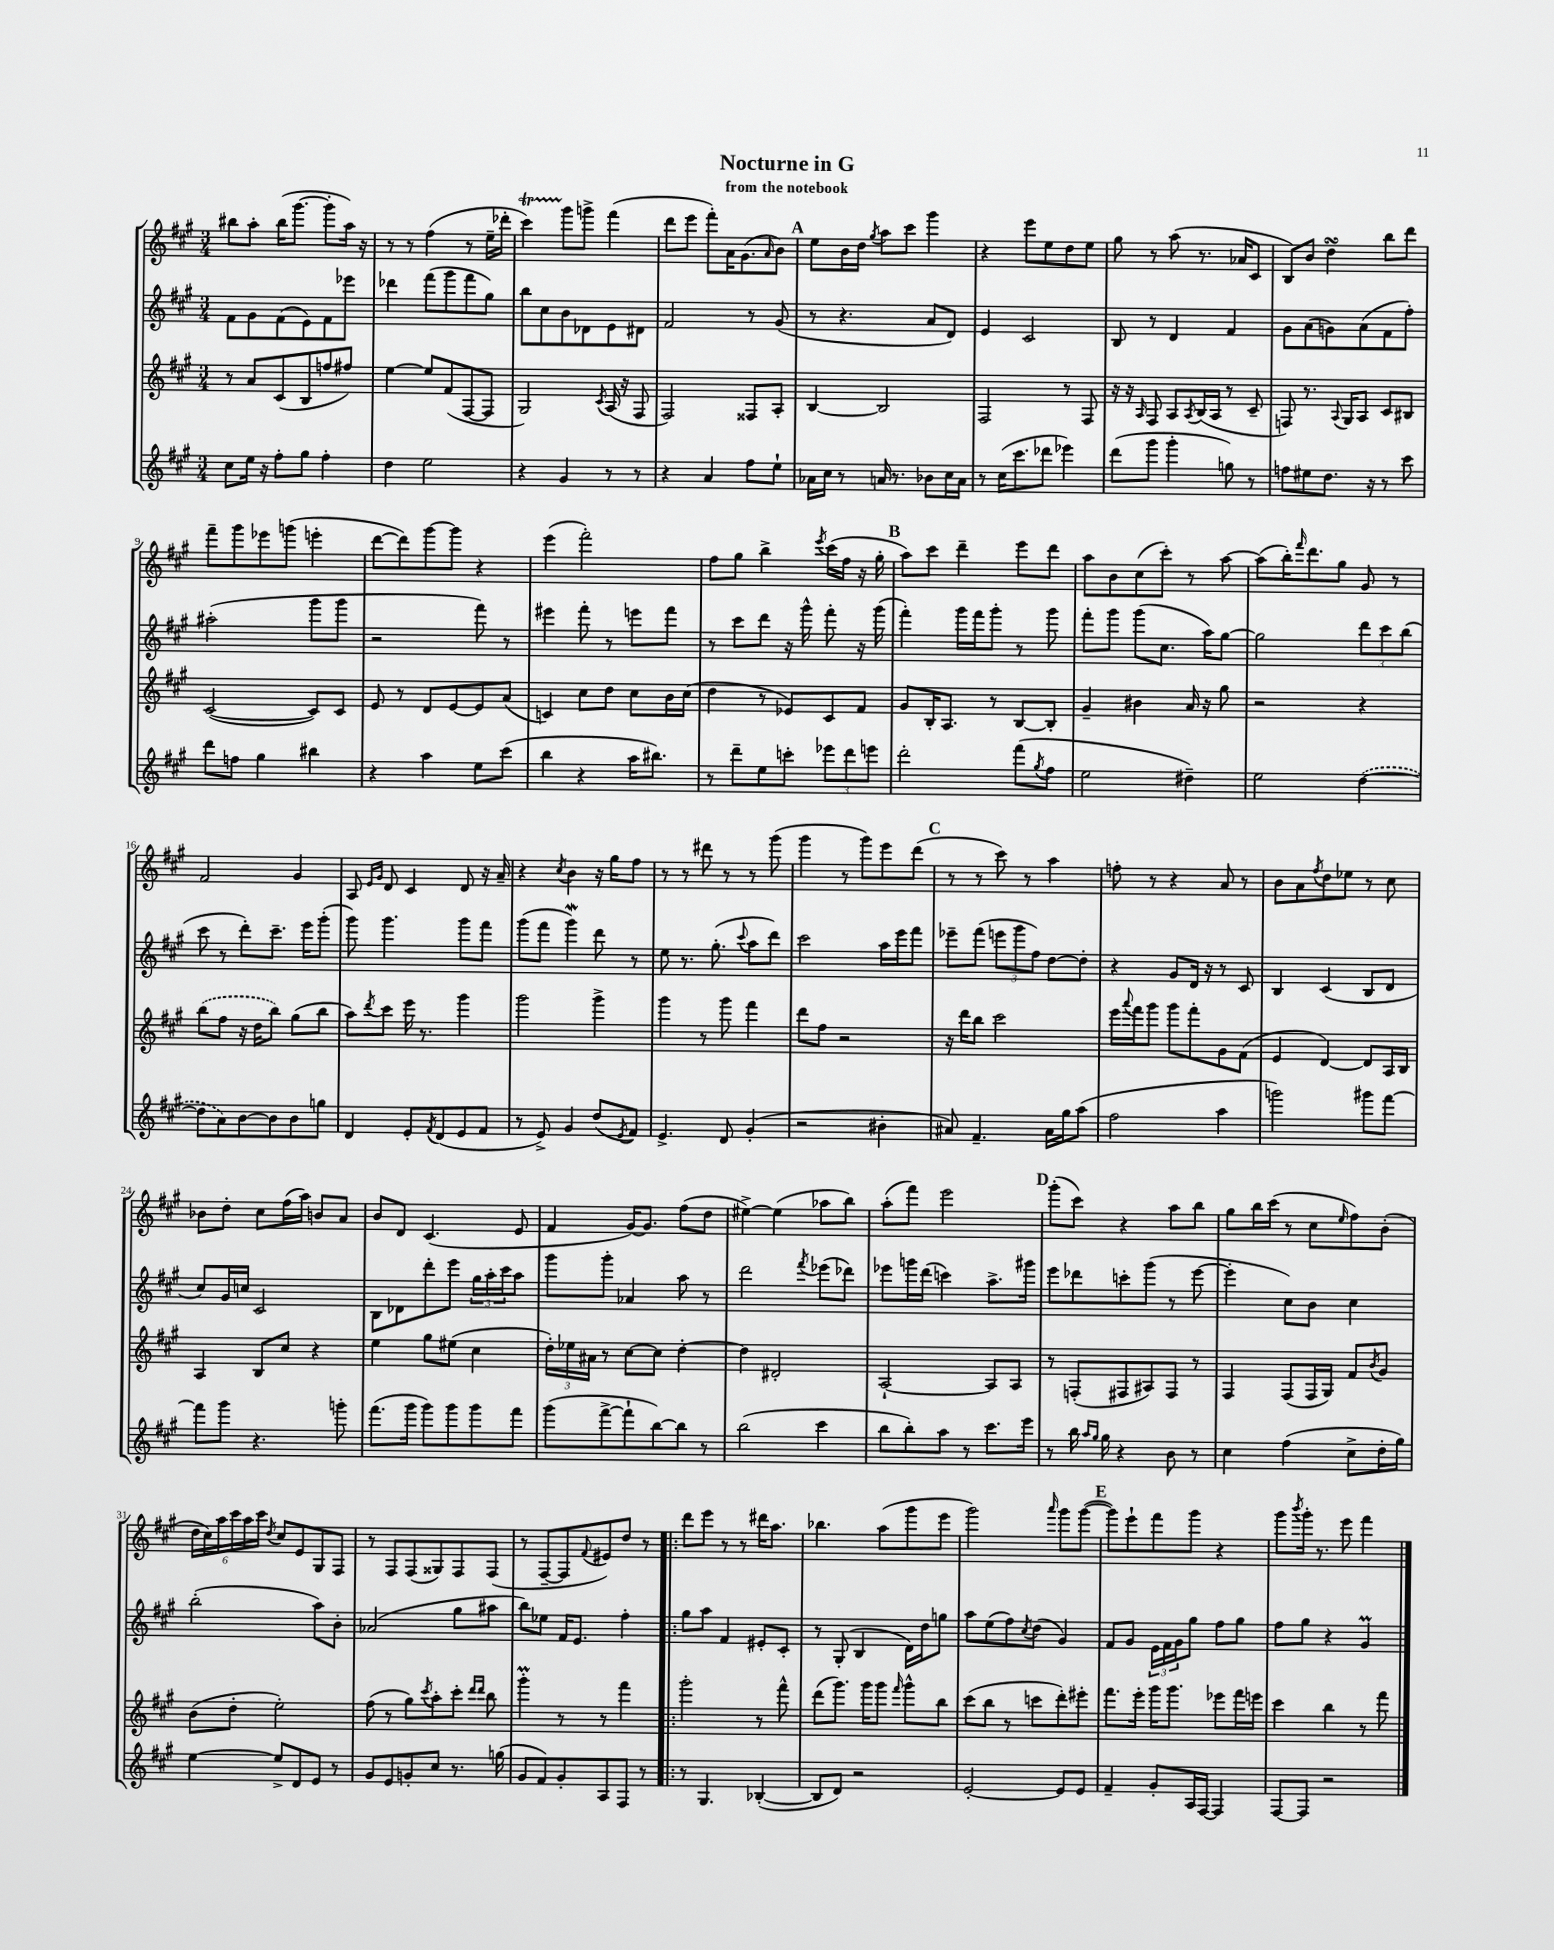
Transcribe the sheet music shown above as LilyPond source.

\header { title = "Nocturne in G" subtitle = "from the notebook" }
<<
\new StaffGroup <<
\new Staff = "s0" {
    \clef treble \key a \major \numericTimeSignature \time 3/4
    bis''8 a''8-. bis''16( gis'''8.~ gis'''8-. a''16) r16 |
    r8 r8 fis''4( r8 e''16-- des'''16-. |
    cis'''4\startTrillSpan) gis'''8\stopTrillSpan g'''8-> fis'''4( |
    d'''8 e'''8 fis'''8-.) a'16 gis'8.( \grace { a'16 } b'8) |
    \mark \markup { \bold "A" } e''8 b'16 d''16 \acciaccatura { gis''8 } a''8 cis'''8 gis'''4 |
    r4 e'''8 e''8 d''8 e''8 |
    gis''8 r8 a''8( r8. aes'16 cis'8 |
    b8) b'8 d''4\turn b''8 d'''8 |
    fis'''8-- gis'''8 ees'''8 g'''8( e'''4-. |
    d'''8~ d'''8) gis'''8~ gis'''8 r4 |
    e'''4( fis'''2-.) |
    fis''8 gis''8 b''4-> \acciaccatura { e'''8 } cis'''16( fis''16 r16 gis''16-. |
    \mark \markup { \bold "B" } a''8) cis'''8 d'''4-- e'''8 d'''8 |
    a''8 b'8 cis''8( cis'''8-.) r8 a''8~ |
    a''8( b''16-.) \grace { fis'''16 } d'''8. gis''8 gis'8 r8 |
    fis'2 gis'4 |
    a8 \grace { e'16 gis'16 } d'8 cis'4 d'8 r16 a'16-- |
    r4 \acciaccatura { cis''8 } b'4 r16 gis''16 fis''8 |
    r8 r8 dis'''8 r8 r8 gis'''8( |
    gis'''4 r8 gis'''8) e'''8 d'''8( |
    \mark \markup { \bold "C" } r8 r8 cis'''8) r8 a''4 |
    f''8-. r8 r4 a'8 r8 |
    b'8 a'8 \acciaccatura { fis''8 } d''8 ees''8 r8 cis''8 |
    bes'8 d''8-. cis''8 fis''16( a''16) b'8 a'8 |
    b'8 d'8 cis'4.( e'8 |
    fis'4 gis'16~) gis'8. fis''8( d''8 |
    eis''4~->) eis''4( aes''8 b''8) |
    a''8-.( fis'''8) e'''2 |
    \mark \markup { \bold "D" } gis'''8-.( cis'''8) r4 a''8 b''8 |
    gis''8 b''16 cis'''16( r8 cis''8 \grace { e''16 } fis''8) b'8-.( |
    \tuplet 6/4 { d''16 cis''16) a''16 cis'''16 a''16 cis'''16 } \acciaccatura { d''8 } cis''8 e'8 gis8 fis8 |
    r8 fis8 fis8( gisis8) fis8 fis8( |
    r8 fis8~-- fis8 \appoggiatura { fis'8 } eis'8) d''8 r8 |
    \bar ".|:" d'''8 e'''8 r8 r8 dis'''16 a''8. |
    bes''4. a''8( gis'''8 e'''8 |
    gis'''2) \grace { a'''16 } gis'''8 gis'''8~( |
    \mark \markup { \bold "E" } gis'''8) e'''8-! fis'''8 gis'''8 r4 |
    gis'''8 \acciaccatura { b'''8 } gis'''16-. r8. e'''8 fis'''4 \bar "|." |
}
\new Staff = "s1" {
    \clef treble \key a \major \numericTimeSignature \time 3/4
    fis'8 gis'8 fis'8( e'8) fis'8 ees'''8 |
    des'''4 fis'''8( gis'''8 fis'''8 gis''8) |
    b''8 cis''8 b'8 des'8 e'8 dis'8 |
    fis'2 r8 gis'8( |
    \mark \markup { \bold "A" } r8 r4. a'8 d'8) |
    e'4 cis'2 |
    b8 r8 d'4 fis'4 |
    gis'8 a'8( g'8) a'8( fis'8 fis''8-.) |
    ais''2-.( gis'''8 gis'''8 |
    r2 fis'''8) r8 |
    eis'''4 fis'''8-. r8 e'''8 fis'''8 |
    r8 cis'''8 d'''8 r16 gis'''16-^ fis'''8-. r16 gis'''16( |
    \mark \markup { \bold "B" } fis'''4-.) gis'''16 fis'''16 gis'''8-. r8 gis'''8 |
    fis'''8-. gis'''8 gis'''8( cis''8. a''16) gis''8~ |
    gis''2 \tuplet 3/2 { d'''8 cis'''8 b''8( } |
    cis'''8 r8 d'''8-.) cis'''8.-- e'''16 gis'''8-.( |
    gis'''8) gis'''4. gis'''8 fis'''8 |
    gis'''8( fis'''8 gis'''4\mordent) d'''8 r8 |
    e''8 r8. gis''8.-.( \appoggiatura { cis'''8 } a''8 d'''8) |
    cis'''2 a''16 e'''16 fis'''8 |
    \mark \markup { \bold "C" } ees'''8-- fis'''8( \tuplet 3/2 { e'''8 gis'''8 fis''8) } d''8~ d''8-. |
    r4 gis'8 d'16 r16 r8 cis'8 |
    b4 cis'4( b8 d'8 |
    cis''8) gis'16 c''16 cis'2 |
    b8 des'8 d'''8-. e'''8 \tuplet 3/2 { gis''16 a''16-. cis'''16 } a''8 |
    gis'''8 gis'''8-. aes'4 a''8 r8 |
    d'''2 \acciaccatura { fis'''8 } ees'''8( des'''8) |
    ees'''8 g'''16 d'''16( c'''4) a''8.-> gis'''16 |
    \mark \markup { \bold "D" } e'''8 des'''8 c'''8-. gis'''8( r8 e'''8~ |
    e'''4-. cis''8) b'8 cis''4 |
    b''2-.( a''8) b'8-. |
    aes'2( gis''8 ais''8 |
    b''8) ees''8 fis'16 e'8. fis''4-. |
    \bar ".|:" gis''8 a''8 fis'4 eis'8-. cis'8-. |
    r8 gis8-.( b4 d'16) d''16 g''8 |
    a''8 e''8( fis''8) \acciaccatura { cis''8 } d''8( gis'4) |
    \mark \markup { \bold "E" } fis'8 gis'8 \tuplet 3/2 { e'16 fis'16 gis'16 } gis''8 fis''8 gis''8 |
    fis''8 gis''8 r4 gis'4\prall \bar "|." |
}
\new Staff = "s2" {
    \clef treble \key a \major \numericTimeSignature \time 3/4
    r8 a'8 cis'8( b8 f''8 fis''8) |
    e''4~ e''8 fis'8( fis8~ fis8 |
    gis2) \acciaccatura { cis'8 } a16( r16 fis8 |
    fis2) fisis8 a8-. |
    \mark \markup { \bold "A" } b4~ b2 |
    fis2 r8 fis8 |
    r16 r16 \grace { a16 } fis8 a8 \acciaccatura { a8 } b16( a16 r8 cis'8-- |
    f8) r8. \appoggiatura { a8 } gis16 a8 cis'8 bis8 |
    cis'2~( cis'8) cis'8 |
    e'8 r8 d'8 e'8~ e'8 a'8( |
    c'4) cis''8 d''8 cis''8 b'16 cis''16( |
    d''4 r8 ees'8) cis'8 fis'8 |
    \mark \markup { \bold "B" } gis'8 b16-. a8. r8 b8~ b8-. |
    gis'4-- bis'4 a'16 r16 gis''8 |
    r2 r4 |
    \once \slurDashed b''8( fis''8 r16 d''16 b''8) gis''8( b''8 |
    a''8) \acciaccatura { d'''8 } cis'''8 e'''16 r8. gis'''4 |
    gis'''2 gis'''4-> |
    gis'''4 r8 gis'''8 fis'''4 |
    d'''8 fis''8 r2 |
    \mark \markup { \bold "C" } r16 d'''16 b''8 cis'''2 |
    e'''16 \appoggiatura { a'''8 } fis'''16 gis'''8 gis'''8 fis'''8-. gis'8 fis'8( |
    e'4 d'4~) d'8 a16 b16 |
    a4 b8 cis''8 r4 |
    e''4 gis''8 eis''8( cis''4 |
    \tuplet 3/2 { d''16-.) ees''16 ais'16 } r8 cis''8~ cis''8 d''4~-. |
    d''4 dis'2-. |
    a2~-! a8 a8 |
    \mark \markup { \bold "D" } r8 f8-.( fis8 ais8) fis8 r8 |
    fis4 fis8( fis16 gis16) fis'8 \acciaccatura { b'8 } gis'8 |
    b'8( d''8-. e''2-.) |
    fis''8( r8 gis''8) \acciaccatura { cis'''8 } a''8-. cis'''8-. \grace { d'''16 d'''16 } b''8 |
    gis'''4-.\prall r8 r8 fis'''4 |
    \bar ".|:" gis'''2-. r8 fis'''8-^ |
    d'''8( gis'''8.) gis'''16 gis'''8 \grace { fis'''16 } gis'''8-^ b''8 |
    cis'''8( b''8 r8 c'''8 d'''8-.) eis'''8-. |
    \mark \markup { \bold "E" } fis'''8. e'''16-. gis'''16 gis'''8. ees'''8 fis'''16 e'''16 |
    cis'''4 b''4 r8 fis'''8 \bar "|." |
}
\new Staff = "s3" {
    \clef treble \key a \major \numericTimeSignature \time 3/4
    cis''8 e''16 r16 fis''8-. gis''8 fis''4-. |
    d''4 e''2 |
    r4 gis'4 r8 r8 |
    r4 a'4 fis''8 e''8-! |
    \mark \markup { \bold "A" } aes'16 cis''16 r8 a'16 r8. bes'8 cis''16 a'16 |
    r8 cis''16( cis'''8. des'''8 ees'''4) |
    d'''8( gis'''8 gis'''4-. g''8) r8 |
    f''8 eis''8 d''8. r16 r8 cis'''8 |
    d'''8 f''8 gis''4 bis''4 |
    r4 a''4 e''8 cis'''8( |
    b''4 r4 a''16 bis''8.) |
    r8 d'''8-- e''8 c'''8-. \tuplet 3/2 { ees'''8 d'''8 e'''8 } |
    \mark \markup { \bold "B" } d'''2-. fis'''8( \acciaccatura { gis''8 } fis''8 |
    e''2 dis''4--) |
    e''2 \once \slurDashed d''4~( |
    d''8 a'8) b'8~ b'8 b'8 g''8 |
    d'4 e'8-. \acciaccatura { fis'8 } d'8( e'8 fis'8 |
    r8 e'8->) gis'4 d''8( \acciaccatura { e'8 } fis'8) |
    e'4.-> d'8 gis'4-.( |
    r2 bis'4-. |
    \mark \markup { \bold "C" } ais'8) fis'4.-- ais'16 gis''16 a''8( |
    fis''2 a''4 |
    g'''2) gis'''8 fis'''8~ |
    fis'''8 gis'''8 r4. g'''8-. |
    fis'''8.( gis'''16 gis'''8) gis'''8 gis'''8 fis'''8 |
    gis'''8( fis'''8~-> fis'''8-! b''8~) b''8 r8 |
    b''2( cis'''4 |
    b''8 b''8-.) a''8 r8 cis'''8. e'''16 |
    \mark \markup { \bold "D" } r8 b''16 \grace { a''16 gis''16 } gis''16 r4 b'8 r8 |
    cis''4 fis''4( cis''8-> d''16-. gis''16) |
    e''4~ e''8-> d'8 e'8 r8 |
    gis'8 e'8 g'8-. cis''8 r8. g''16( |
    gis'8 fis'8) gis'8-. a8 fis8 r8 |
    \bar ".|:" r8 gis4. bes4~-.( |
    bes8 d'8) r2 |
    e'2~-. e'8 e'8 |
    \mark \markup { \bold "E" } fis'4-- gis'8-. a16 fis16~ fis4 |
    fis8~ fis8 r2 \bar "|." |
}
>>
>>
